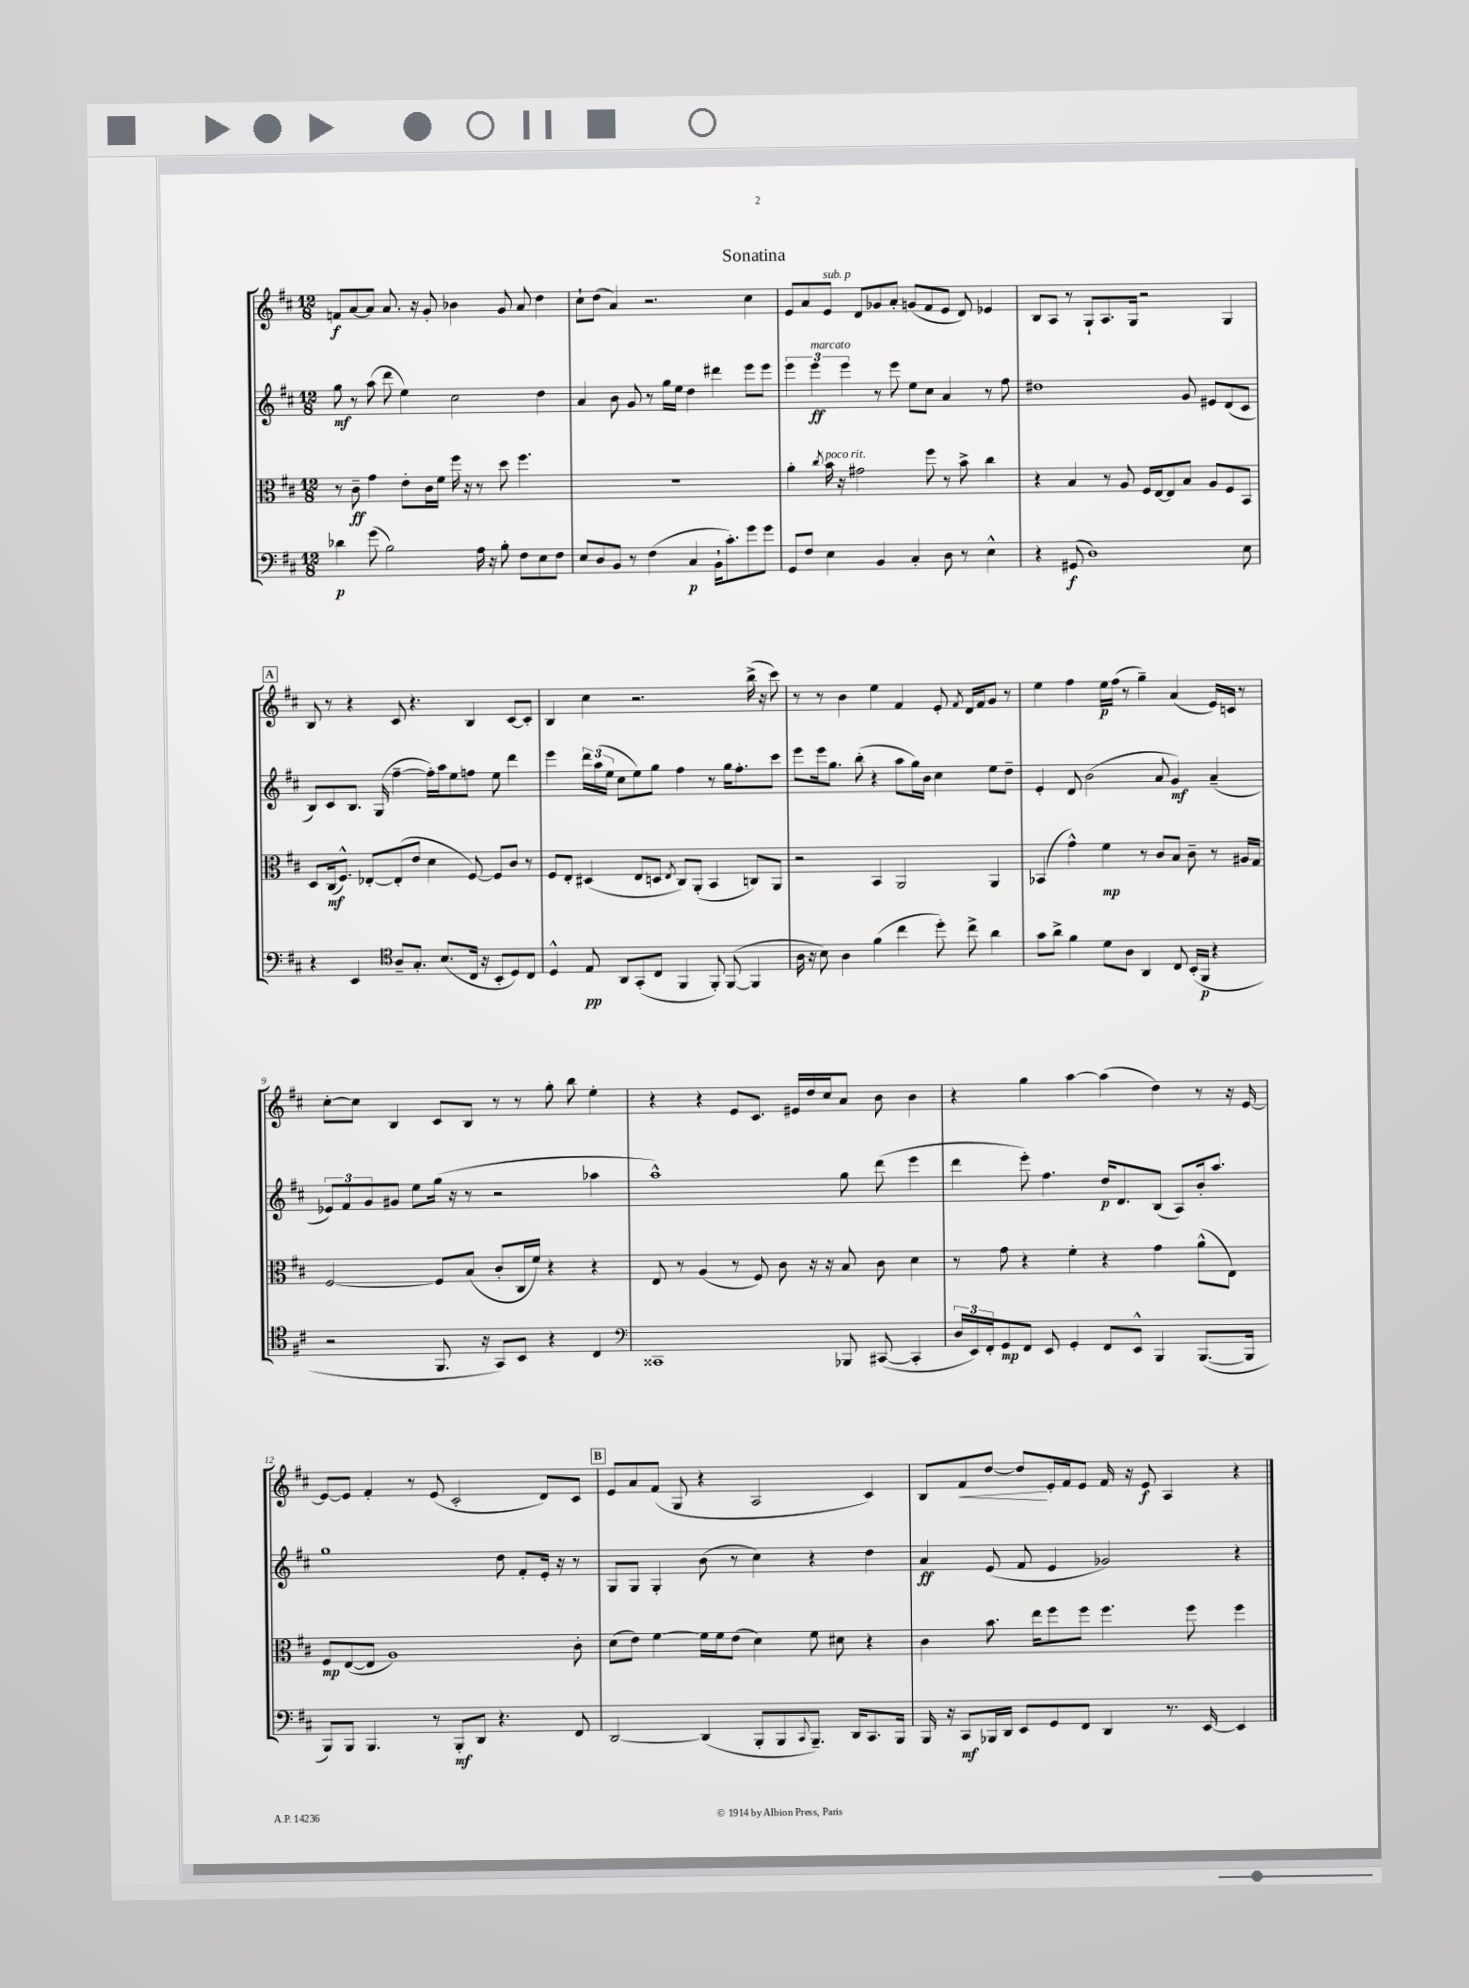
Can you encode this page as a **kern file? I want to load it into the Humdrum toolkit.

**kern	**kern	**kern	**kern
*staff4	*staff3	*staff2	*staff1
*clefF4	*clefC3	*clefG2	*clefG2
*k[f#c#]	*k[f#c#]	*k[f#c#]	*k[f#c#]
*M12/8	*M12/8	*M12/8	*M12/8
4d-	8r	8gg	8f
.	8c#~	8r	[8a
(8g	4g	(8aa	8a]
2B)	.	8ddd	8.a
.	8e'	4ee)	.
.	.	.	16r
.	16c#	.	8g'
.	16f#	.	.
.	16ff#	2cc#	4b-
.	16r	.	.
16A	8r	.	.
16r	.	.	.
8B'	8dd	.	8g
8F#	4.ff#	.	8a
8E	.	4dd	4dd
8F#	.	.	.
=	=	=	=
8E	1.r	4a	8cc#`
8D	.	.	(8dd
8BB	.	8b	4a)
8r	.	8g	.
(4F#	.	8r	2.r
.	.	16gg	.
.	.	16ee	.
4C#	.	4dd	.
16BB`	.	4ddd#	.
8.c#')	.	.	.
8g	.	8eee	4cc#
8g	.	8eee	.
=	=	=	=
8GG	4a'	6eee	8e
8F#	.	.	8a
.	.	6eee	.
.	8qcc#	.	.
4E	16b	.	8e
.	16r	.	.
.	.	6eee	.
.	2g#	.	8d
4BB	.	8r	8g-
.	.	8eee	8a'
4C#'	.	8ee	(8g
.	8ff#	8cc#	8f#
8D	8r	4a	8e
8r	8b^	.	8d)
4E^^	4cc#	8r	4e-
.	.	8ff#	.
=	=	=	=
4r	4r	1dd#	8B
.	.	.	8A
(8GG#	4B	.	8r
1D)	.	.	8G`
.	8r	.	8.A
.	8A	.	.
.	.	.	16G
.	16F#	.	2r
.	[16E	.	.
.	8E]	.	.
.	8B	8g	.
.	8A	8e#	.
.	8F#	(8d	4G
8E	8BB	8c#	.
=	=	=	=
4r	8D	8B)	8B
.	(16C#	8c#	8r
.	8.F#^^)	.	.
4EE	.	8.B	4r
.	[8E-'	.	.
.	.	(16G	.
*clefC4	*	*	*
8A~	(8E-']	[4ff#~	8c#
8.G'	8e	.	4.r
.	4d	16ff#'])	.
(8.B	.	16aa	.
.	.	8ee	.
16C#	[8F#)	8ff	4B
16r	.	.	.
8BB'	8F#]	8ee	.
8D)	8c#	4ddd	[8c#
8C#	8r	.	8c#']
=	=	=	=
4D^^	8F#	4eee	4B
.	8E'	.	.
8E	(4D#	24ddd	4cc#
.	.	(24aa	.
.	.	24ee	.
8AA	.	8cc#	.
(8GG'	8E	8ee)	2.r
8C#	8D	8gg	.
.	8qE	.	.
4FF#	8C#)	4ff#	.
.	(8AA'	.	.
8FF#')	4BB	8r	.
([8FF#	.	16gg	.
.	.	8.ff#'	.
4FF#]	8C)	.	(16bb^
.	.	.	16r
.	8AA	8ccc#	8ccc#)
=	=	=	=
16A	2r	8eee	8r
16r	.	.	.
8B)	.	16eee	8r
.	.	8.gg	.
4A	.	.	4b
.	.	(8bb'	.
(4f#	4BB	4r	4ee
4cc#	2AA	8aa	4f#
.	.	16gg)	.
.	.	16b	.
8dd')	.	4cc#	8e'
.	.	.	8qf#
8cc#^	.	.	16d
.	.	.	16f#
4a	4AA	8ee	8g
.	.	8dd~	8r
=	=	=	=
8g	(4BB-	4e'	4ee
8a^	.	.	.
4f#	4g^^)	8d	4ff#
.	.	(2b	.
8d	4f#	.	16ee
.	.	.	(16ff#
8A	.	.	8r
4AA	8r	.	4gg~)
.	8c#	8a	.
8C#	8B	4g)	(4a
(16BB'	8c#~	.	.
16FF#	.	.	.
4r	8r	(4a~	16e)
.	.	.	16c
.	16A#	.	8r
.	16G	.	.
=	=	=	=
2r	[2F#	12e-)	[8cc#'
.	.	12f#	.
.	.	.	8cc#]
.	.	12g	.
.	.	8g#	4B
.	.	8ee	.
8.FF#	8F#]	(16gg	8c#
.	.	16r	.
.	(8B	8r	8B
16r	.	.	.
8GG)	8c#'	2r	8r
8BB	16C#	.	8r
.	16f#)	.	.
4r	4r	.	8gg'
.	.	.	8bb
4C#	4r	4aa-	4ee'
=	=	=	=
*clefF4	*	*	*
1CC##	8E	1aa^^)	4r
.	8r	.	.
.	(4A	.	4r
.	8r	.	8e
.	8F#)	.	8.c#
.	8c#	.	.
.	.	.	16e#
.	16r	.	16dd
.	16r	.	16cc#
8BBB-	8B	8gg	8a
([8CC#	8c#	(8ddd	8b
4CC#']	4d	4eee	4b
=	=	=	=
24D	8r	4ddd	4r
24EE)	.	.	.
24FF#'	.	.	.
8GG	8g	.	.
8FF#	4r	8eee')	4gg
8EE	.	4.ff#	.
4GG'	4f#'	.	[4aa
8FF#	4r	16dd	(4aa]
.	.	8.d	.
8EE^^	.	.	.
4BBB	4g	(8B	4dd)
.	.	8A)	.
([8.BBB	(8a^^	16b'	8r
.	.	8.aa	.
.	8E)	.	16r
16BBB]	.	.	[16e
=	=	=	=
8BBB)	8F#	1gg	8e_
8BBB	([8E	.	8e]
4.BBB	8E]	.	4f#'
.	1A)	.	.
.	.	.	8r
8r	.	.	(8e
8BBB'	.	.	2c#'
8DD	.	.	.
4.r	.	8dd	.
.	.	8f#'	.
.	.	16e'	8d)
.	.	16r	.
8FF#	8c#'	8r	8c#
=	=	=	=
[2DD	(8d	8G	8e
.	8e)	8G	8a
.	[4f#	4G'	(8f#
.	.	.	8G
(4DD]	16f#]	(8b	4r
.	16f#	.	.
.	(8e	8r	.
8BBB'	4d)	4cc#)	2A
8BBB	.	.	.
8qqCC#	.	.	.
8.BBB~)	8f#	4r	.
.	8d#	.	.
16DD	.	.	.
8.CC#	4r	4dd	4c#)
16BBB	.	.	.
=	=	=	=
16BBB	4c#	4a	8B
16r	.	.	.
8CC#	.	.	8f#
16BBB-	8.b	(8e	[8dd
16DD	.	.	.
8EE	.	8f#	8dd]
.	16ee	.	.
8GG	8ff#	4e	16e'
.	.	.	16f#
8FF#	8ff#	.	8e
4DD	4.ff#	2g-)	16f#
.	.	.	16r
.	.	.	8e
8.r	.	.	4A
.	8ff#	.	.
[16EE	.	.	.
4EE]	4ff#	4r	4r
==	==	==	==
*-	*-	*-	*-
